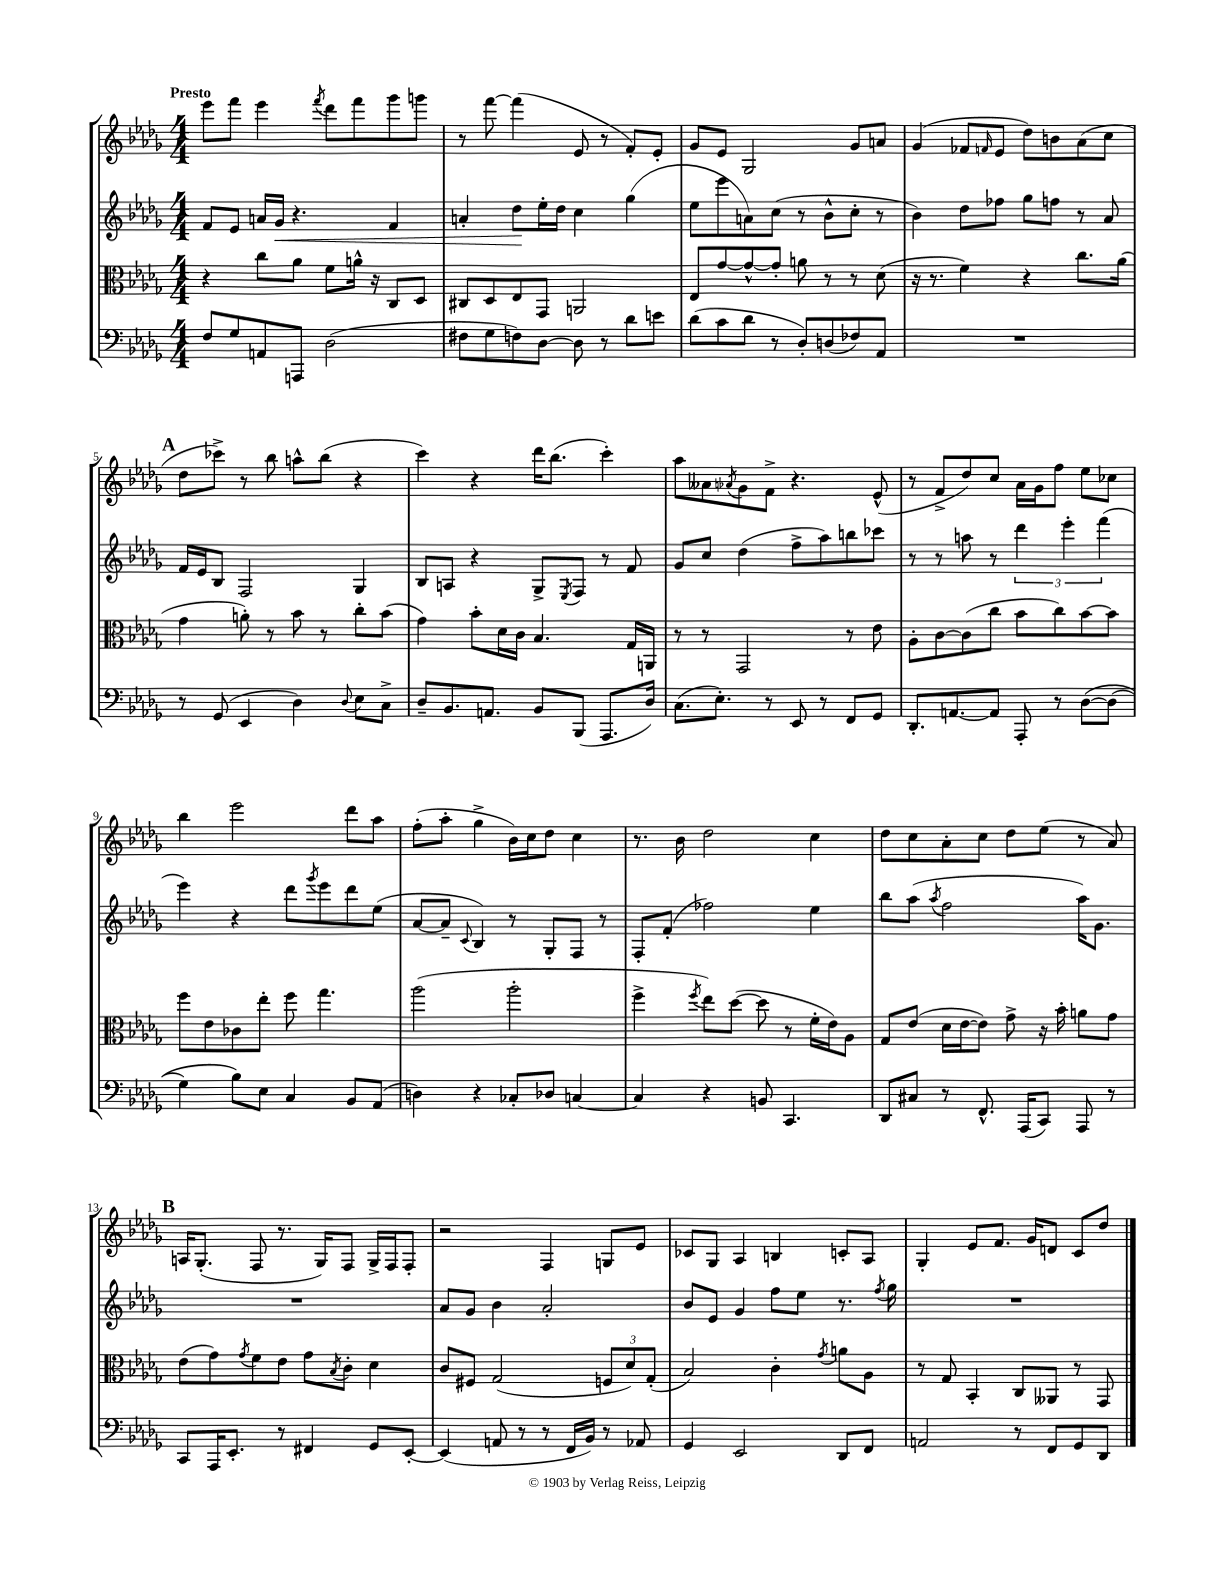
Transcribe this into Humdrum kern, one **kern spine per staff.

**kern	**kern	**kern	**kern
*staff4	*staff3	*staff2	*staff1
*clefF4	*clefC3	*clefG2	*clefG2
*k[b-e-a-d-g-]	*k[b-e-a-d-g-]	*k[b-e-a-d-g-]	*k[b-e-a-d-g-]
*M4/4	*M4/4	*M4/4	*M4/4
8F	4r	8f	8eee-
8G-	.	8e-	8fff
8AA	8cc	16a	4eee-
.	.	16g-	.
8AAA	8a-	4.r	.
.	.	.	8qfff
(2D-	8f	.	8ddd-
.	16a^^	.	8fff
.	16r	.	.
.	8C	4f	8ggg-
.	8D-	.	8ggg
=	=	=	=
8F#	8C#	4a'	8r
8G-	8D-	.	[8fff
8F)	8E-	8dd-	(4fff]
[8D-	8GG-	16ee-'	.
.	.	16dd-	.
8D-]	2AA	4cc	8e-
8r	.	.	8r
8d-	.	(4gg-	8f')
8e	.	.	8e-'
=	=	=	=
(8d-	8E-	8ee-	8g-
8c	[8g-	8eee-	8e-
8d-	8g-^^_	8a)	2G-
8r	8g-']	(8cc	.
8D-')	8a	8r	.
(8D	8r	8b-^^	.
8F-)	8r	8cc'	8g-
8AA-	(8d-	8r	8a
=	=	=	=
1r	16r	4b-)	(4g-
.	8.r	.	.
.	4f)	8dd-	8f-
.	.	.	16qqf
.	.	8ff-	8e-
.	4r	8gg-	8dd-)
.	.	8ff	8b
.	8.cc	8r	(8a-
.	.	8a-	8cc
.	(16a-	.	.
=	=	=	=
8r	4g-	16f	8dd-
.	.	16e-	.
(8GG-	.	8B-	8ccc-^)
4EE-	8a')	2F	8r
.	8r	.	8bb-
4D-)	8b-	.	8aa^^
.	8r	.	(8bb-
8qqD-	.	.	.
8E-	8cc'	4G-	4r
8C^	(8b-	.	.
=	=	=	=
8D-~	4g-)	8B-	4ccc)
8.BB-	.	8A	.
.	8b-'	4r	4r
8.AA	.	.	.
.	16d-	.	.
.	16c	.	.
8BB-	4.B-	8G-^	16ddd-
.	.	.	(8.bb-
.	.	8qE-	.
(8BBB-	.	8F	.
8.AAA-	.	8r	4ccc')
.	16G-	8f	.
16D-)	16AA	.	.
=	=	=	=
(8.C	8r	8g-	8aa-
.	8r	8cc	8a--
8.E-')	.	.	.
.	.	.	8qa-
.	2GG-	(4dd-	8g-
8r	.	.	8f^
8EE-	.	8ff^	4.r
8r	.	8aa-)	.
8FF	8r	8bb	.
8GG-	8e-	8ccc-	(8e-^^
=	=	=	=
8.DD-'	8A-'	8r	8r
.	[8c	8r	8f^
[8.AA	.	.	.
.	(8c]	8aa	8dd-)
8AA]	8cc	8r	8cc
8AAA-'	8b-	6ddd-	16a-
.	.	.	16g-
8r	8cc)	.	8ff
.	.	6eee-'	.
&([8D-	[8b-	.	8ee-
.	.	(6fff	.
(8D-]	8b-]	.	8cc-
=	=	=	=
4G-)	8ff	4eee-)	4bb-
.	8e-	.	.
8B-&)	8c-	4r	2eee-
8E-	8ee-'	.	.
4C	8ff	8ddd-	.
.	.	8qggg-	.
.	4.gg-	8eee-	.
8BB-	.	8ddd-	8ddd-
(8AA-	.	(8ee-	8aa-
=	=	=	=
4D)	(2aa-	[8a-	(8ff'
.	.	8a-~]	8aa-'
.	.	8qqc	.
4r	.	4B-)	4gg-^
8C-'	2aa-'	8r	16b-)
.	.	.	16cc
8D-	.	8G-'	8dd-
[4C	.	8F	4cc
.	.	8r	.
=	=	=	=
4C]	4ff^	8F'	8.r
.	.	(8f'	.
.	.	.	16b-
.	8qff	.	.
4r	8ee-)	2ff-)	2dd-
.	([8dd-	.	.
8BB	8dd-]	.	.
4.CC	8r	.	.
.	16f'	4ee-	4cc
.	16e-)	.	.
.	8A-	.	.
=	=	=	=
8DD-	8G-	8bb-	8dd-
8C#	(8e-	(8aa-	8cc
.	.	8qaa-	.
8r	16d-	2ff	8a-'
.	[16e-	.	.
8.FF^^	8e-])	.	8cc
.	8g-^	.	8dd-
(16AAA-	.	.	.
8CC)	16r	.	(8ee-
.	16b-'	.	.
8AAA-	8a	16aa-)	8r
.	.	8.g-	.
8r	8g-	.	8a-)
=	=	=	=
8CC	(8e-	1r	16A
.	.	.	(8.G-'
16AAA-	8g-)	.	.
8.EE-'	.	.	.
.	8qg-	.	.
.	8f	.	8F
8r	8e-	.	8.r
4FF#	8g-	.	.
.	.	.	16G-)
.	8qB-	.	.
.	8c'	.	8F
8GG-	4d-	.	16G-^
.	.	.	16F
[8EE-'	.	.	8F'
=	=	=	=
(4EE-]	8c	8a-	2r
.	8F#	8g-	.
8AA	(2G-	4b-	.
8r	.	.	.
8r	.	2a-'	4F
16FF	.	.	.
16BB-)	.	.	.
8r	12F	.	8G
.	12d-)	.	.
8AA-	.	.	8e-
.	(12G-'	.	.
=	=	=	=
4GG-	2B-)	8b-	8c-
.	.	8e-	8G-
2EE-	.	4g-	4A-
.	4c'	8ff	4B
.	.	8ee-	.
.	8qg-	.	.
8DD-	8a	8.r	8c'
8FF	8A-	.	8A-
.	.	8qff	.
.	.	16gg-	.
=	=	=	=
2AA	8r	1r	4G-'
.	8G-	.	.
.	4BB-'	.	8e-
.	.	.	8.f
8r	8C	.	.
.	.	.	16g-
8FF	8AA--	.	8d
8GG-	8r	.	8c
8DD-	8GG-	.	8dd-
==	==	==	==
*-	*-	*-	*-
